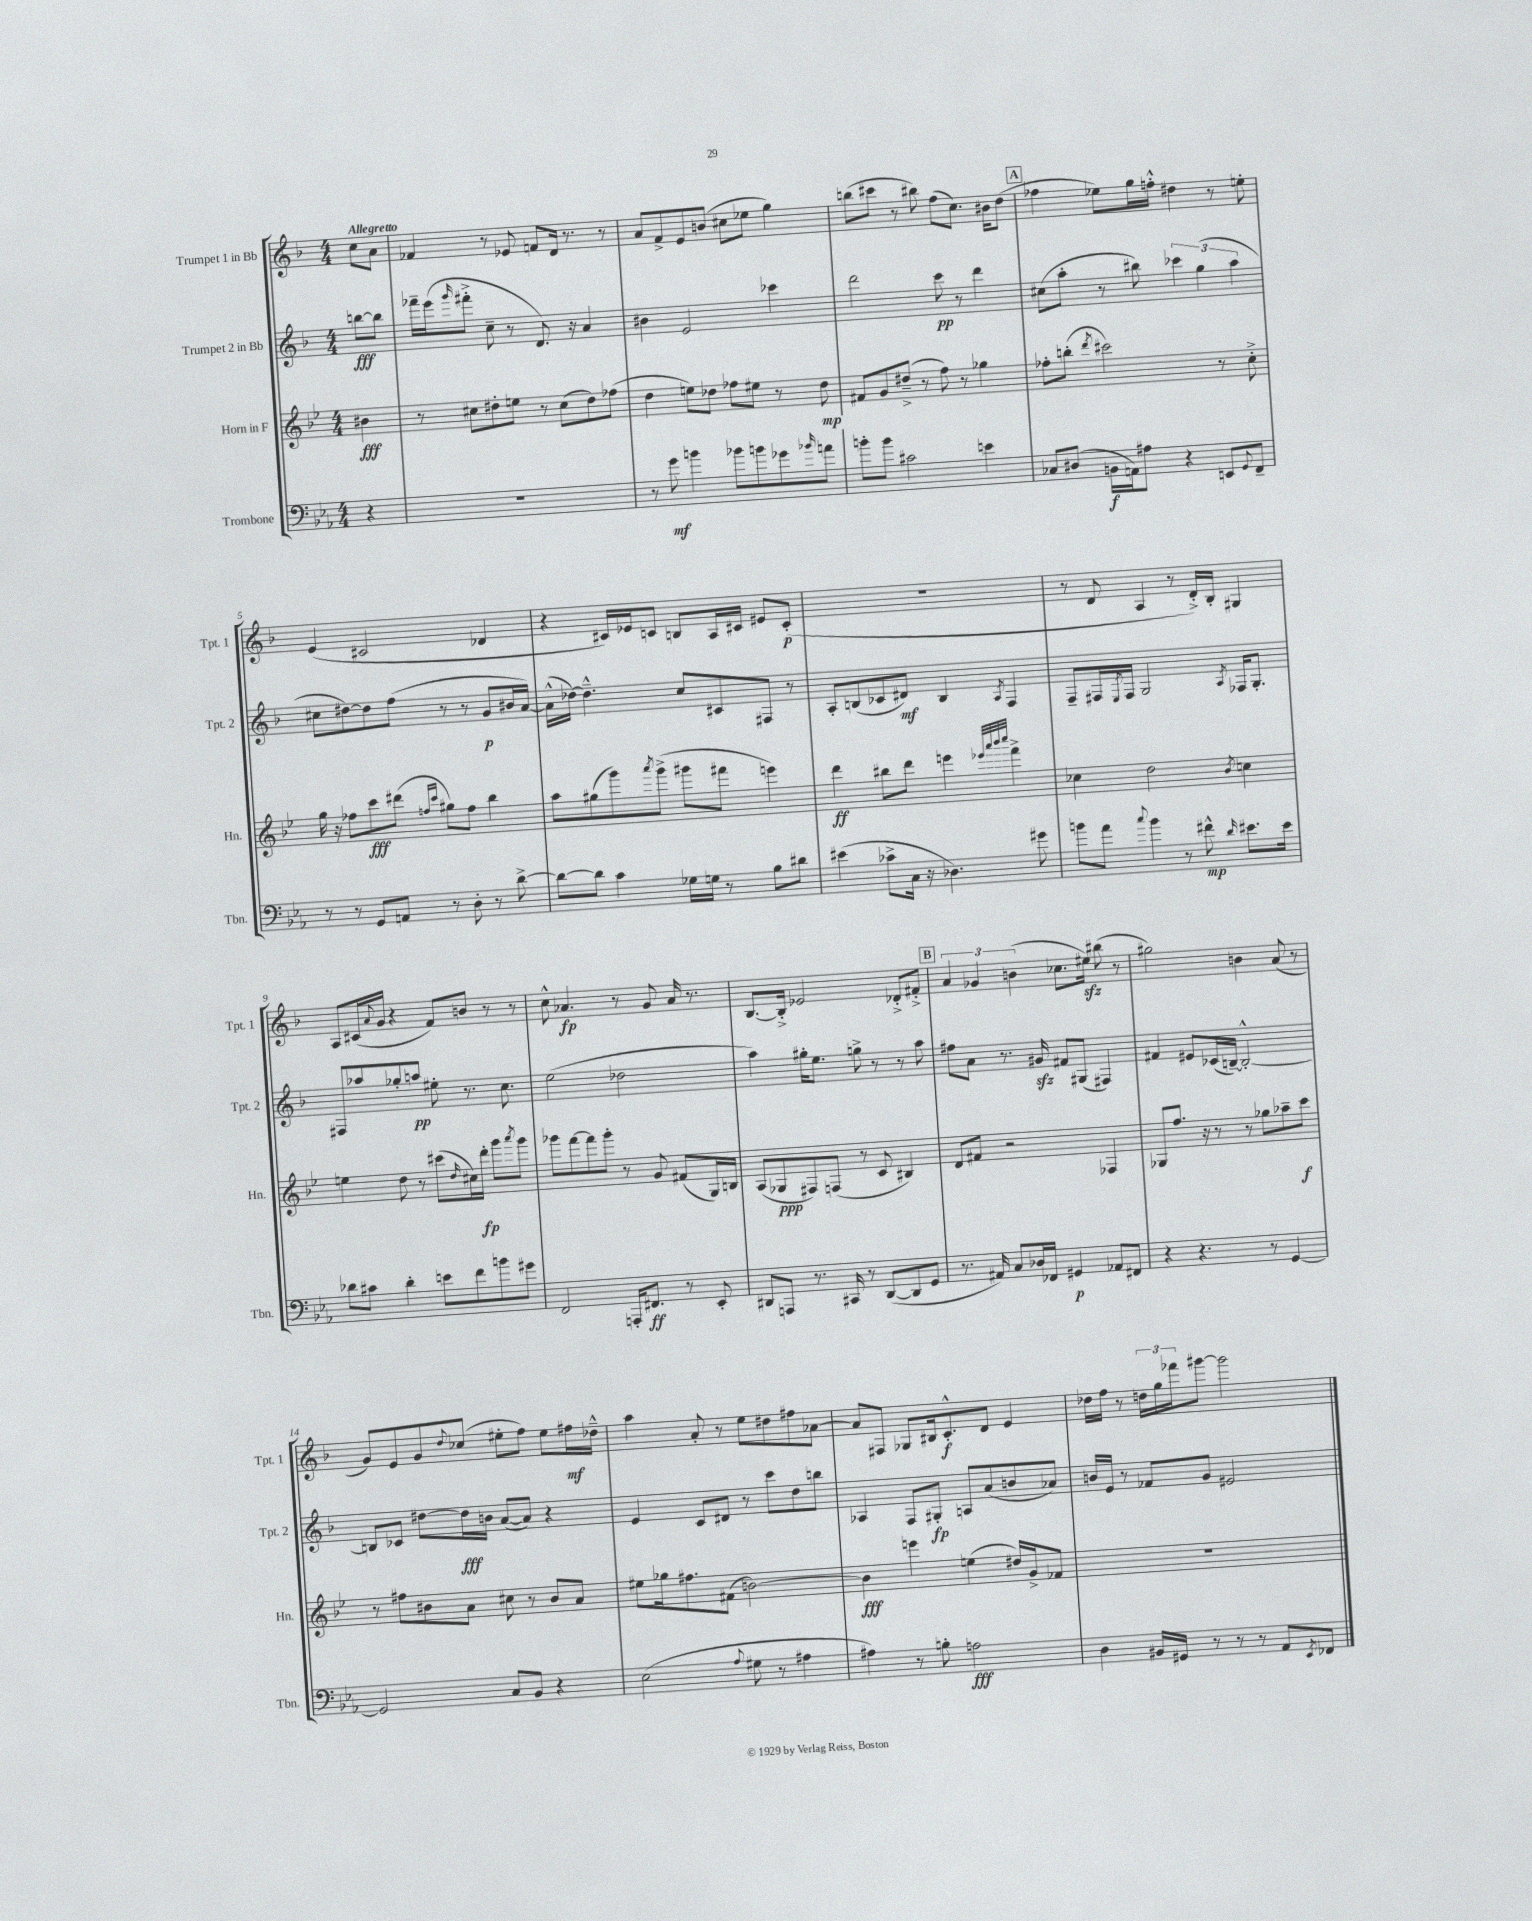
<<
\new StaffGroup <<
\new Staff = "s0" \with { instrumentName = "Trumpet 1 in Bb" shortInstrumentName = "Tpt. 1" } {
    \clef treble \key f \major \numericTimeSignature \time 4/4 \partial 4 \tempo "Allegretto"
    c''8 a'8 |
    fes'4 r8 ees'8 f'8 d'16 r8. r8 |
    a'8 f'8-> e'8 b'8( cis''8 ees''8 g''4) |
    b''8( cis'''8 r8 bis''8) f''8( c''8.) bis'16 d''8( |
    \mark \markup { \box "A" } fes''4 ees''8) g''16 f''16-.-^ dis''4 r8 e''8-. |
    e'4( cis'2 des'4 |
    r4 cis'16) ees'16 c'8 b8 a16 cis'16 eis'8 cis'8-.\p( |
    R1 |
    r8 d'8 a4 r8 d'16-.->) bes16-. gis4 |
    a8 cis'16( \appoggiatura { a'8 } g'16 r4 f'8) b'8 r8 r8 |
    c''8-^ aes'4.\fp r8 g'8 aes'16 r8. |
    bes8.~ bes16-.-> ees'2 des'8-.-> fis'8-.-> |
    \mark \markup { \box "B" } \tuplet 3/2 { a'4 ges'4 b'4( } ces''8. eis''16\sfz) bis''8( r8 |
    gis''2) b'4 a'8( r8 |
    g'8) e'8 g'8 \appoggiatura { d''8 } ces''8( eis''8-. f''8) eis''8 fis''16\mf des''16---^ |
    a''4 a'8-. r8 e''8 dis''8 fis''8 aes'8~ |
    aes'8 fis8 ges8 bis16 c'8.-.-^\f d'8 e'4 |
    des''16 f''16 r8 \tuplet 3/2 { d''16 g''16 fes'''16 } gis'''8~ gis'''2 \bar "|." |
}
\new Staff = "s1" \with { instrumentName = "Trumpet 2 in Bb" shortInstrumentName = "Tpt. 2" } {
    \clef treble \key f \major \numericTimeSignature \time 4/4 \partial 4
    b''8~\fff b''8 |
    fes'''16-- e'''16( \grace { g'''16 } fis'''8-.-> c''8-- r8 d'8.) r16 a'4 |
    bis'4 e'2 ces'''4 |
    d'''2 c'''8\pp r8 d'''4 |
    \mark \markup { \box "A" } cis''8( a''8-. r8 bis''8) \tuplet 3/2 { ces'''4 g''4( a''4 } |
    cis''8 dis''8~) dis''8 f''8( r8 r8 g'8\p bis'16 a'16~) |
    a'16-^( des''16~) des''4.---^ c''8 cis'8 fis8 r8 |
    a8-. b8( ces'8 dis'8\mf) b4 \acciaccatura { a8 } f4 |
    f8-- fis16 \acciaccatura { e8 } fis16 g2 \acciaccatura { a8 } fes16 g8.-. |
    fis8 aes''8 ges''8-. a''8\pp eis''8-. r8. c''8. |
    e''2( des''2 |
    a''4) gis''16-. e''8. g''8-> r8 r8 a''8 |
    \mark \markup { \box "B" } fis''8 a'8 r8. gis'16\sfz fis'8 gis8( fis4) |
    fis'4 eis'8 ces'16( b16~--) b2~-.-^ |
    b8 ces'8 dis''8~ dis''16\fff b'16 a'8~( a'8) r4 |
    e'4 c'8 dis'8 r8 c'''8 d''8 b''8 |
    aes4 f8 gis8-.\fp a8 a'8( b'8 aes'8) |
    b'16 e'16 r8 fes'8 g'8 eis'2 \bar "|." |
}
\new Staff = "s2" \with { instrumentName = "Horn in F" shortInstrumentName = "Hn." } {
    \clef treble \key bes \major \numericTimeSignature \time 4/4 \partial 4
    bis'4\fff |
    r8 cis''8 dis''8-. e''8 r8 cis''8( dis''8) fes''8( |
    d''4 e''8) des''8 fes''8 eis''8 r8 des''8\mp |
    fis'8 g'8 dis''8--->( r8 f''8) r8 ges''4 |
    \mark \markup { \box "A" } fes''8-. b''8-.( \acciaccatura { d'''8 } cis'''2) r8 c''8-.-> |
    g''16 r16 fes''8 c'''8\fff dis'''8( \grace { f''16 c'''16 } gis''8) f''8 bes''4 |
    a''8 gis''8( g'''8) \acciaccatura { a'''8 } g'''8->( gis'''8 fis'''8 e'''4) |
    d'''4\ff bis''8 d'''8 e'''4 \grace { ees'''32 a'''32 bes'''32 c''''32 } f'''4-> |
    ces''4 d''2 \acciaccatura { bes'8 } c''4 |
    e''4 d''8 r8 cis'''8( \grace { d''16 } cis''16) d'''16-.\fp g'''8 \acciaccatura { a'''8 } g'''8 |
    ges'''8 f'''8~ f'''8 ges'''8-. r8 g'8 fis'8( g16) b16 |
    a8( ges8\ppp fis8) f8( r8 c'8 bis4) |
    \mark \markup { \box "B" } d'8 fis'8 r2 fes4 |
    ges8 f''8. r16 r8 r8 ges''8 aes''8-- c'''8\f |
    r8 fis''8 bis'8 a'8 cis''8 r8 bis'8 a'8 |
    eis''8 ges''16 fis''8. fis'8( b'2~) |
    b'4\fff e'''4 e''4( dis''16) g'16-> fes'8 |
    R1 \bar "|." |
}
\new Staff = "s3" \with { instrumentName = "Trombone" shortInstrumentName = "Tbn." } {
    \clef bass \key ees \major \numericTimeSignature \time 4/4 \partial 4
    r4 |
    R1 |
    r8 g'8\mf b'4 bes'8 b'8 ges'8 \grace { bes'16 } a'8 |
    b'8-. b'8 cis'2 e'4 |
    \mark \markup { \box "A" } ces8 dis8( b,16\f a,16) ais8 r4 e,8 \appoggiatura { g,8 } f,8-- |
    r8 r8 g,8 a,8 r8 d8-. r8 d'8~-> |
    d'8~ d'8 c'4 ges16 g16 r8 bes8 dis'8 |
    eis'4( ces'8-> c16 r16 des4.) gis'8 |
    b'8 aes'8 \appoggiatura { c''8 } b'4 r8 fis'8-^\mp \grace { d'16 } eis'8. eis'16 |
    des'8 cis'8 des'4-. e'8 f'8 b'8 gis'8 |
    f,2 a,,16-. fis,8.\ff r8 ees,8-. |
    dis,8 a,,8 r8. cis,16 r8 dis,8~( dis,8 g,8 |
    \mark \markup { \box "B" } r8. ais,16) c8 des16 fes,16 gis,4\p aes,8 fis,8 |
    r4 r4. r8 g,4~ |
    g,2 c8 bes,8 r4 |
    ees2( \appoggiatura { aes8 } gis8 r8 ais4 |
    ais4) r8 b8-. a2\fff |
    d4 bis,16 gis,16 r8 r8 r8 aes,8 \acciaccatura { ees,8 } fes,8 \bar "|." |
}
>>
>>
